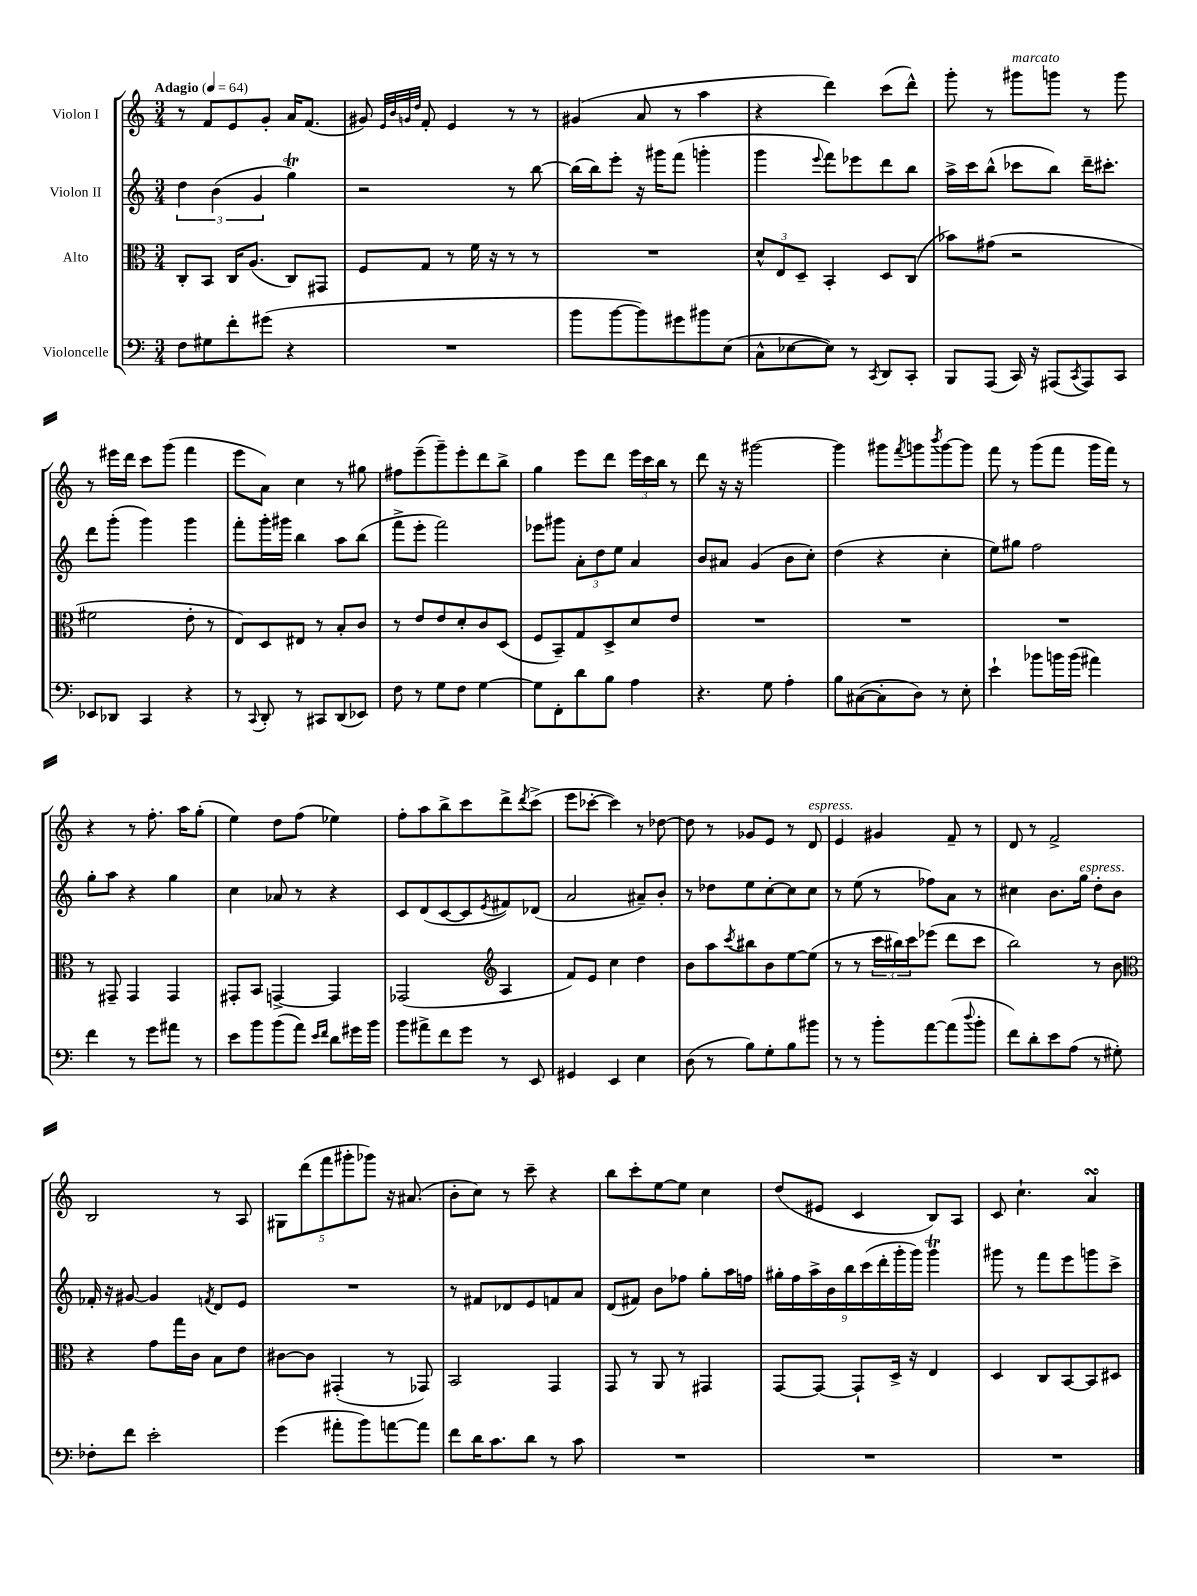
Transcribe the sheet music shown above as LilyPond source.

<<
\new StaffGroup <<
\new Staff = "s0" \with { instrumentName = "Violon I" } {
    \clef treble \key c \major \numericTimeSignature \time 3/4 \tempo "Adagio" 4 = 64
    r8 f'8 e'8 g'8-. a'16 f'8.( |
    gis'8) \grace { e'32 b'32 g'32 d''32 } f'8-. e'4 r8 r8 |
    gis'4( a'8 r8 a''4 |
    r4 d'''4) c'''8( d'''8-^) |
    g'''8-. r8 gis'''8^\markup { \italic "marcato" } g'''8 r8 g'''8 |
    r8 eis'''16 d'''16 c'''8 g'''8( f'''4 |
    e'''8 a'8) c''4 r8 gis''8 |
    fis''8 e'''8--( g'''8--) e'''8-. d'''8 b''8-> |
    g''4 e'''8 d'''8 \tuplet 3/2 { e'''16 c'''16 b''16 } r8 |
    d'''8 r16 r16 gis'''2~ |
    gis'''4 gis'''8 \acciaccatura { f'''8 } g'''8 \acciaccatura { b'''8 } g'''8~ g'''8 |
    f'''8 r8 g'''8( f'''8 g'''16 f'''16) r8 |
    r4 r8 f''8.-. a''16 g''8-.( |
    e''4) d''8 f''8( ees''4) |
    f''8-. a''8 b''8-> c'''8 d'''8-> \acciaccatura { d'''8 } c'''8->( |
    e'''8 ces'''8~-. ces'''4) r8 des''8~ |
    des''8 r8 ges'8 e'8 r8 d'8^\markup { \italic "espress." } |
    e'4 gis'4 f'8-- r8 |
    d'8 r8 f'2-> |
    b2 r8 a8 |
    \tuplet 5/4 { gis8 d'''8( f'''8 gis'''8-. ges'''8) } r16 ais'8.( |
    b'8-. c''8) r8 c'''8-- r4 |
    b''8 c'''8-. e''8~ e''8 c''4 |
    d''8( eis'8 c'4 b8) a8 |
    c'8 c''4.-! a'4\turn \bar "|." |
}
\new Staff = "s1" \with { instrumentName = "Violon II" } {
    \clef treble \key c \major \numericTimeSignature \time 3/4
    \tuplet 3/2 { d''4 b'4( g'4 } g''4\trill) |
    r2 r8 b''8~ |
    b''16( b''16) e'''8-. r16 gis'''16 f'''8( g'''4-. |
    g'''4 \appoggiatura { e'''8 } f'''8) ees'''8 d'''8 b''8 |
    a''16-> c'''16 b''8-^( ces'''8 b''8) d'''16-- cis'''8.-. |
    d'''8 g'''8-.( g'''4) g'''4 |
    f'''8-. g'''16-. gis'''16 b''4 a''8 b''8( |
    f'''8-> e'''8-. f'''2) |
    ees'''8 gis'''8 \tuplet 3/2 { a'8-. d''8 e''8 } a'4 |
    b'8 ais'8 g'4( b'8 c''8-.) |
    d''4( r4 c''4-. |
    e''8) gis''8 f''2 |
    g''8-. a''8 r4 g''4 |
    c''4 aes'8 r8 r4 |
    c'8 d'8( c'8~ c'8 \acciaccatura { e'8 } fis'8) des'8( |
    a'2 ais'8--) b'8-. |
    r8 des''8 e''8 c''8~-. c''8 c''8 |
    r8 e''8( r8 fes''8) a'8 r8 |
    cis''4 b'8. g''16^\markup { \italic "espress." } d''8-. b'8 |
    fes'16-. r16 gis'8~ gis'4 \acciaccatura { f'8 } d'8 e'8 |
    R2. |
    r8 fis'8 des'8 e'8 f'8 a'8 |
    d'8( fis'8) b'8 fes''8 g''8-. a''16 f''16 |
    \tuplet 9/8 { gis''16-. f''16 a''16-> b'16 b''16 c'''16( d'''16-. g'''16-. g'''16) } g'''4\trill |
    gis'''8 r8 f'''8 e'''8 g'''8 c'''8-> \bar "|." |
}
\new Staff = "s2" \with { instrumentName = "Alto" } {
    \clef alto \key c \major \numericTimeSignature \time 3/4
    c8-. b,8 c16 a8.( c8) gis,8 |
    f8 g8 r8 f'16 r16 r8 r8 |
    R2. |
    \tuplet 3/2 { d'8-^ e8 d8-- } b,4-. d8 c8( |
    bes'8) gis'8( r2 |
    fis'2 e'8-. r8 |
    e8) d8 eis8 r8 b8-. c'8 |
    r8 e'8 e'8 d'8-. c'8 d8( |
    f8 b,8--) g8 d8-> d'8 e'8 |
    R2. |
    R2. |
    R2. |
    r8 gis,8-- gis,4 gis,4 |
    gis,8-. b,8 g,4~-> g,4 |
    ges,2( \clef treble a4 |
    f'8) e'8 c''4 d''4 |
    b'8 a''8 \acciaccatura { c'''8 } bis''8 b'8 e''8~ e''8( |
    r8 r8 \tuplet 3/2 { c'''16 bis''16) c'''16 } ees'''8( d'''8 c'''8 |
    b''2) r8 b'8 |
    \clef alto r4 g'8 g''16 c'16 b8 e'8 |
    cis'8~ cis'8 gis,4-.( r8 ges,8) |
    b,2 g,4 |
    g,8 r8 a,8 r8 gis,4 |
    g,8~ g,8~ g,8-! d16-> r16 e4 |
    d4 c8 b,8~ b,8 dis8 \bar "|." |
}
\new Staff = "s3" \with { instrumentName = "Violoncelle" } {
    \clef bass \key c \major \numericTimeSignature \time 3/4
    f8 gis8 f'8-. gis'8( r4 |
    R2. |
    b'8 b'8~ b'8) gis'8 bis'8 e8( |
    c8-^ ees8~ ees8) r8 \acciaccatura { c,8 } d,8 c,8-. |
    b,,8 a,,8( c,16) r16 ais,,8( \acciaccatura { c,8 } ais,,8) c,8 |
    ees,8 des,8 c,4 r4 |
    r8 \appoggiatura { c,8 } d,8-. r8 cis,8 d,8( ees,8) |
    f8 r8 g8 f8 g4~ |
    g8 f,8-. d'8 b8 a4 |
    r4. g8 a4-. |
    b8 cis8~( cis8-. d8) r8 e8-. |
    e'4-! bes'8 b'16 b'16( ais'4) |
    f'4 r8 g'8 ais'8 r8 |
    e'8 b'8 b'8( a'8) \grace { e'16 f'16 } d'8 gis'16 b'16 |
    b'8 ais'8-> f'8 g'8 r8 e,8 |
    gis,4 e,4 e4 |
    d8( r8 b8) g8-. b8 bis'8 |
    r8 r8 b'8-. a'8~ a'8( \appoggiatura { d''8 } b'8-. |
    f'8) d'8-. e'8 a8( r8 gis8-.) |
    fes8-. f'8 e'2-. |
    g'4( ais'8-. b'8) a'8~ a'8 |
    f'8 d'16 c'8. d'8 r8 c'8 |
    R2. |
    R2. |
    R2. \bar "|." |
}
>>
>>
\layout { \context { \Score \remove "Bar_number_engraver" } }
